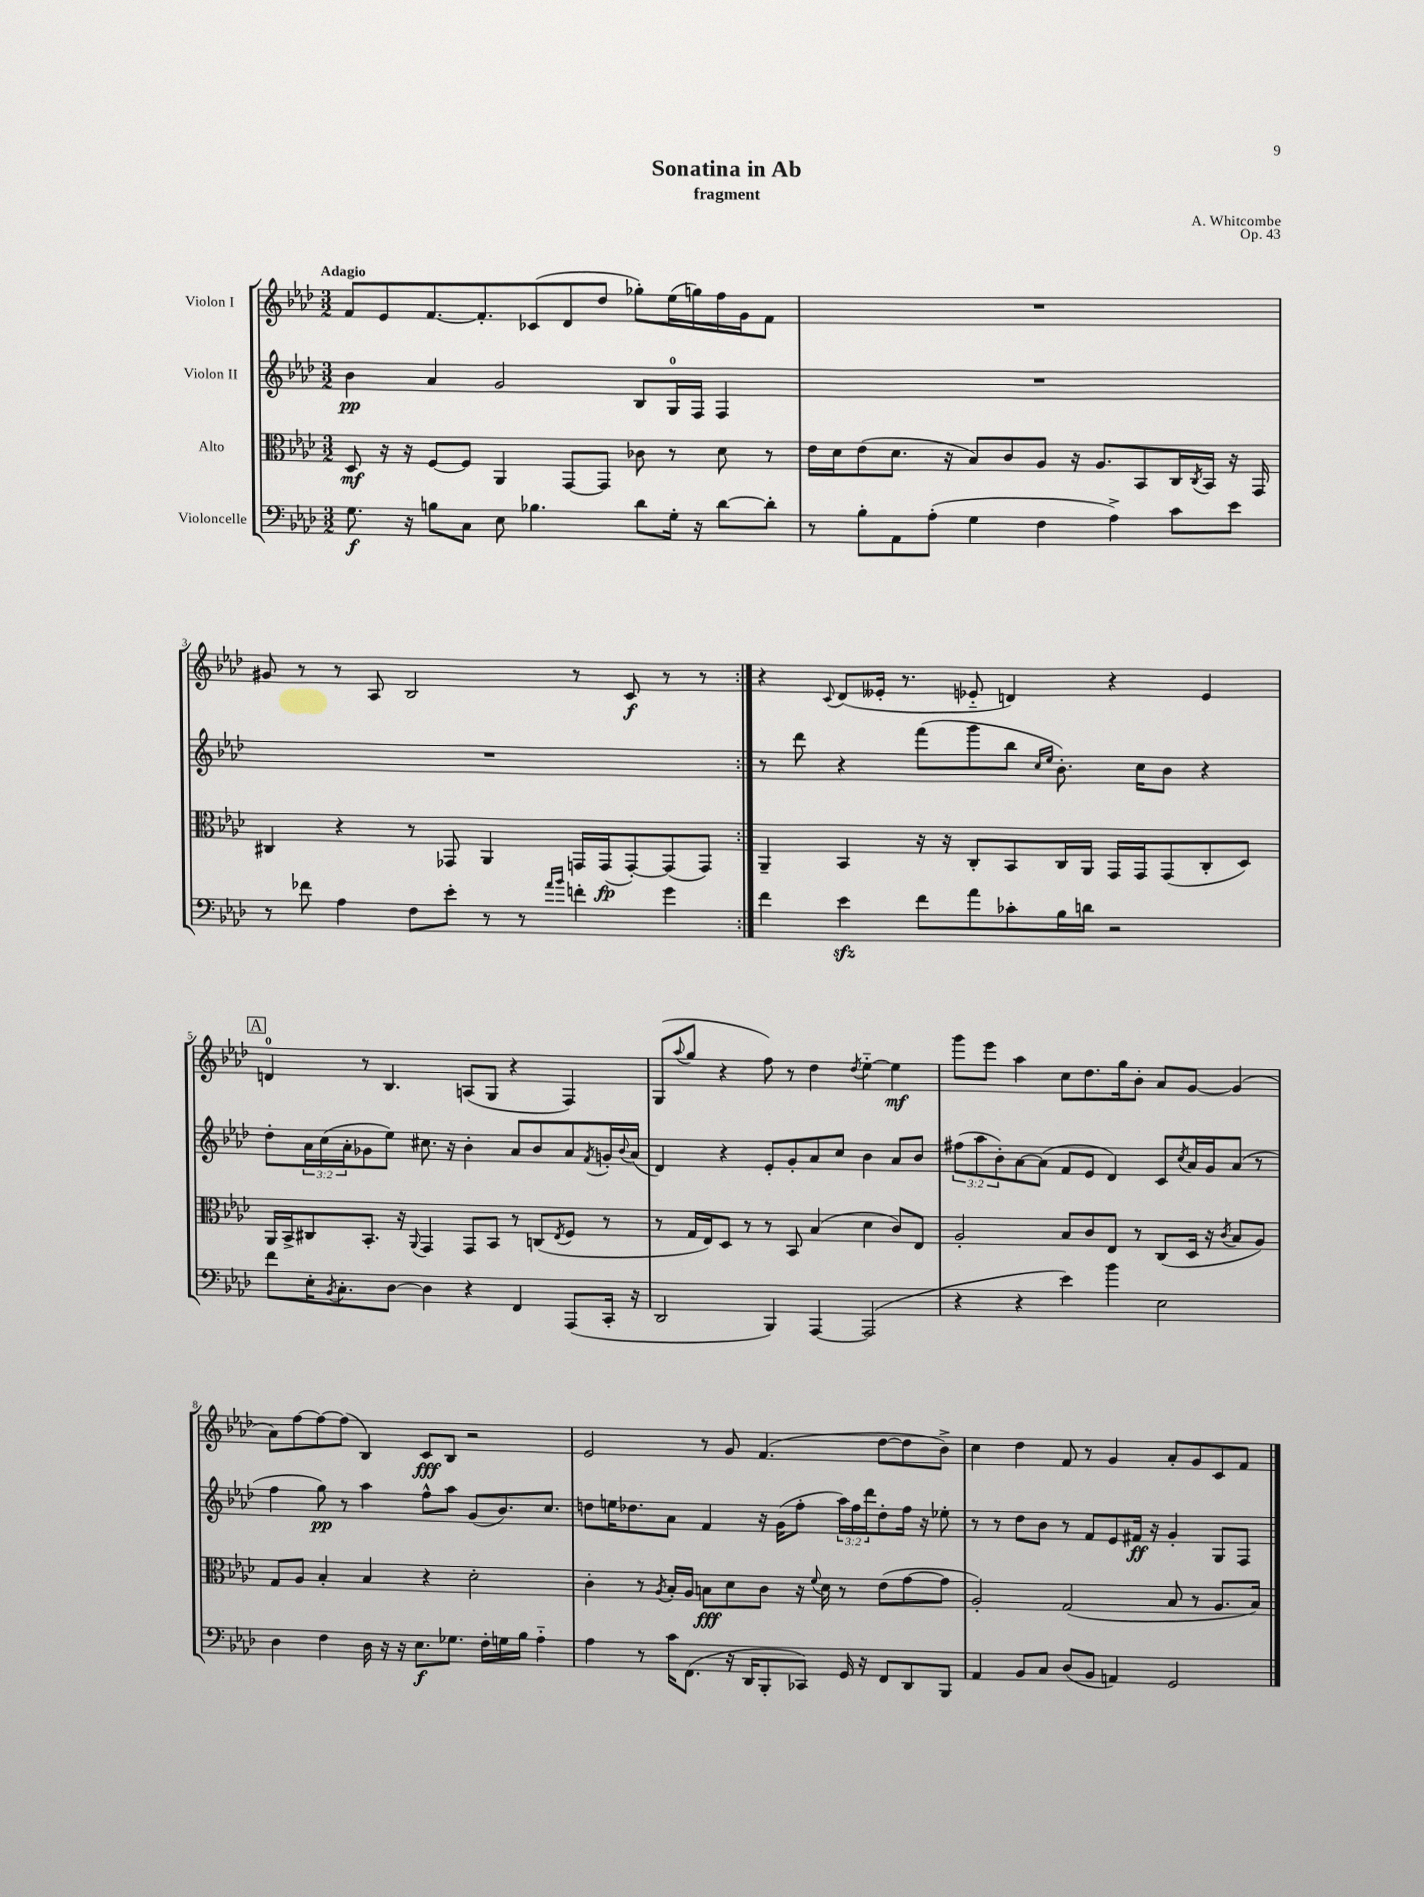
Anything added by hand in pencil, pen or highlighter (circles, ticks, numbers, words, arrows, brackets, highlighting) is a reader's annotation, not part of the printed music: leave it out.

**kern	**kern	**kern	**kern
*staff4	*staff3	*staff2	*staff1
*clefF4	*clefC3	*clefG2	*clefG2
*k[b-e-a-d-]	*k[b-e-a-d-]	*k[b-e-a-d-]	*k[b-e-a-d-]
*M3/2	*M3/2	*M3/2	*M3/2
8.G	8D-	4b-	8f
.	16r	.	8e-
16r	16r	.	.
8B	[8F	4a-	[8.f
8C	8F]	.	.
.	.	.	8.f']
8E-	4AA-	2g	.
4.B-	.	.	(8c-
.	[8GG	.	8d-
.	8GG]	.	8dd-
8d-	8c-	8B-	8gg-')
16G'	8r	16G	(16ee-
16r	.	16F	16gg)
[8d-	8d-	4F	16ff
.	.	.	16g
8d-']	8r	.	8f
=	=	=	=
8r	16e-	1.r	1.r
.	16d-	.	.
8B-'	(8e-	.	.
8AA-	8.d-	.	.
(8A-'	.	.	.
.	16r	.	.
4G	8B-)	.	.
.	8c	.	.
4F	8A-	.	.
.	16r	.	.
.	8.A-	.	.
4A-^)	.	.	.
.	8BB-	.	.
8c	16C	.	.
.	8qC	.	.
.	16BB-	.	.
8e-	16r	.	.
.	16GG	.	.
=	=	=	=
8r	4C#	1.r	8g#
8f-	.	.	8r
4A-	4r	.	8r
.	.	.	8A-
8F	8r	.	2B-
8e-'	8GG-	.	.
8r	4AA-	.	.
8r	.	.	.
16qqa-	.	.	.
16qqb-	.	.	.
4f'	16GG	.	8r
.	(16GG	.	.
.	[8GG')	.	8c
4g	(8GG]	.	8r
.	8GG)	.	8r
=:|!	=:|!	=:|!	=:|!
4f	4AA-~	8r	4r
.	.	8ddd-	.
.	.	.	8qqc
4e-	4BB-	4r	(8d-
.	.	.	16e--'
.	.	.	8.r
8f	16r	(8fff	.
.	16r	.	.
8a-	8C'	8ggg	8e-'~
8c-'	8BB-	8bb-	4d)
.	.	16qqcc	.
.	.	16qqee-	.
16B-	16C	8.b-')	.
16d	16AA-	.	.
2r	16GG	.	4r
.	16GG	16cc	.
.	(8GG	8b-	.
.	8C'	4r	4e-
.	8D-)	.	.
=	=	=	=
8f	16AA-	8dd-'	4d
.	16BB-^	.	.
16E-'	8C#	24a-	.
.	.	(24cc	.
8qBB-	.	.	.
8.C'	.	.	.
.	.	24a-'	.
.	8.BB-'	8g-	8r
[8D-	.	8ee-)	4.B-
.	16r	.	.
.	8qqAA-	.	.
4D-]	4GG	8.cc#	.
.	.	16r	.
4r	8GG	4b-'	(8A
.	8BB-	.	8G
4FF	8r	8a-	4r
.	(8C	8b-	.
.	8qE-	.	.
(8AAA-	8F	8a-	4F)
.	.	8qf	.
16CC'	8r	16g'	.
.	.	8qqb-	.
16r	.	(16a-	.
=	=	=	=
2DD-	8r	4d-)	(8G
.	.	.	8qqaa-
.	16G	.	8gg
.	16E-)	.	.
.	8D-	4r	4r
.	8r	.	.
4BBB-)	8r	8e-'	8ff)
.	8BB-	8g'	8r
[4AAA-	(4B-	8a-	4dd-
.	.	8cc	.
.	.	.	8qdd-
(2AAA-]	4d-	4b-	[4ee-'~
.	8c)	8a-	4ee-]
.	8E-	8b-	.
=	=	=	=
4r	2A-'	(12ff#	8ggg
.	.	12aa-	.
.	.	.	8eee-
.	.	12b-')	.
4r	.	[8a-	4aa-
.	.	(8a-]	.
4e-)	8B-	8f	8cc
.	8c	8e-	8.dd-
4b-	8E-	4d-)	.
.	.	.	16gg
.	8r	.	8b-'
2E-	(8C	8c	8a-
.	.	8qcc	.
.	16D-	16a-	[8g
.	16r	16g	.
.	8qc	.	.
.	8B-	(8a-	(4g]
.	8A-)	8r	.
=	=	=	=
4D-	8G	4ff	8a-)
.	8A-	.	[8ff
4F	4B-'	8gg)	8ff_
.	.	8r	(8ff]
16D-	4B-	4aa-	4B-)
16r	.	.	.
16r	.	.	.
8.E-	.	.	.
.	4r	8ff^^	8c
8.G-	.	8aa-	8B-
.	2d-'	(8g	2r
16F'	.	.	.
16G	.	8.b-)	.
16B-	.	.	.
4A-'~	.	.	.
.	.	8.cc	.
=	=	=	=
4A-	4c'	8dd	2e-
.	.	16ee	.
.	.	8.dd-	.
8r	8r	.	.
.	8qA-	.	.
16c	16B-'	8a-	.
(8.FF	16A-	.	.
.	8B	4f	8r
16r	8d-	.	8g
16DD-	.	.	.
8BBB-'	8c	16r	(4.f
.	.	(16g	.
8CC-)	16r	8ff'	.
.	8qqf	.	.
.	16d-	.	.
16GG	8r	24aa-)	.
.	.	24ff	.
16r	.	.	.
.	.	24ddd-	.
8FF	(8e-	8dd-'	[8dd-
8DD-	[8g	16ff	8dd-]
.	.	16r	.
8BBB-	8g]	8ee-'	8b-^)
=	=	=	=
4AA-	2A-')	8r	4cc
.	.	8r	.
8BB-	.	8dd-	4dd-
8C	.	8b-	.
(8D-	(2G	8r	8f
8BB-	.	8f	8r
4AA)	.	8e-	4g
.	.	16f#	.
.	.	16r	.
2GG	8B-	4g'	8a-'
.	8r	.	8g
.	8.A-	8G	8c
.	.	8F	8f
.	16B-)	.	.
==	==	==	==
*-	*-	*-	*-
